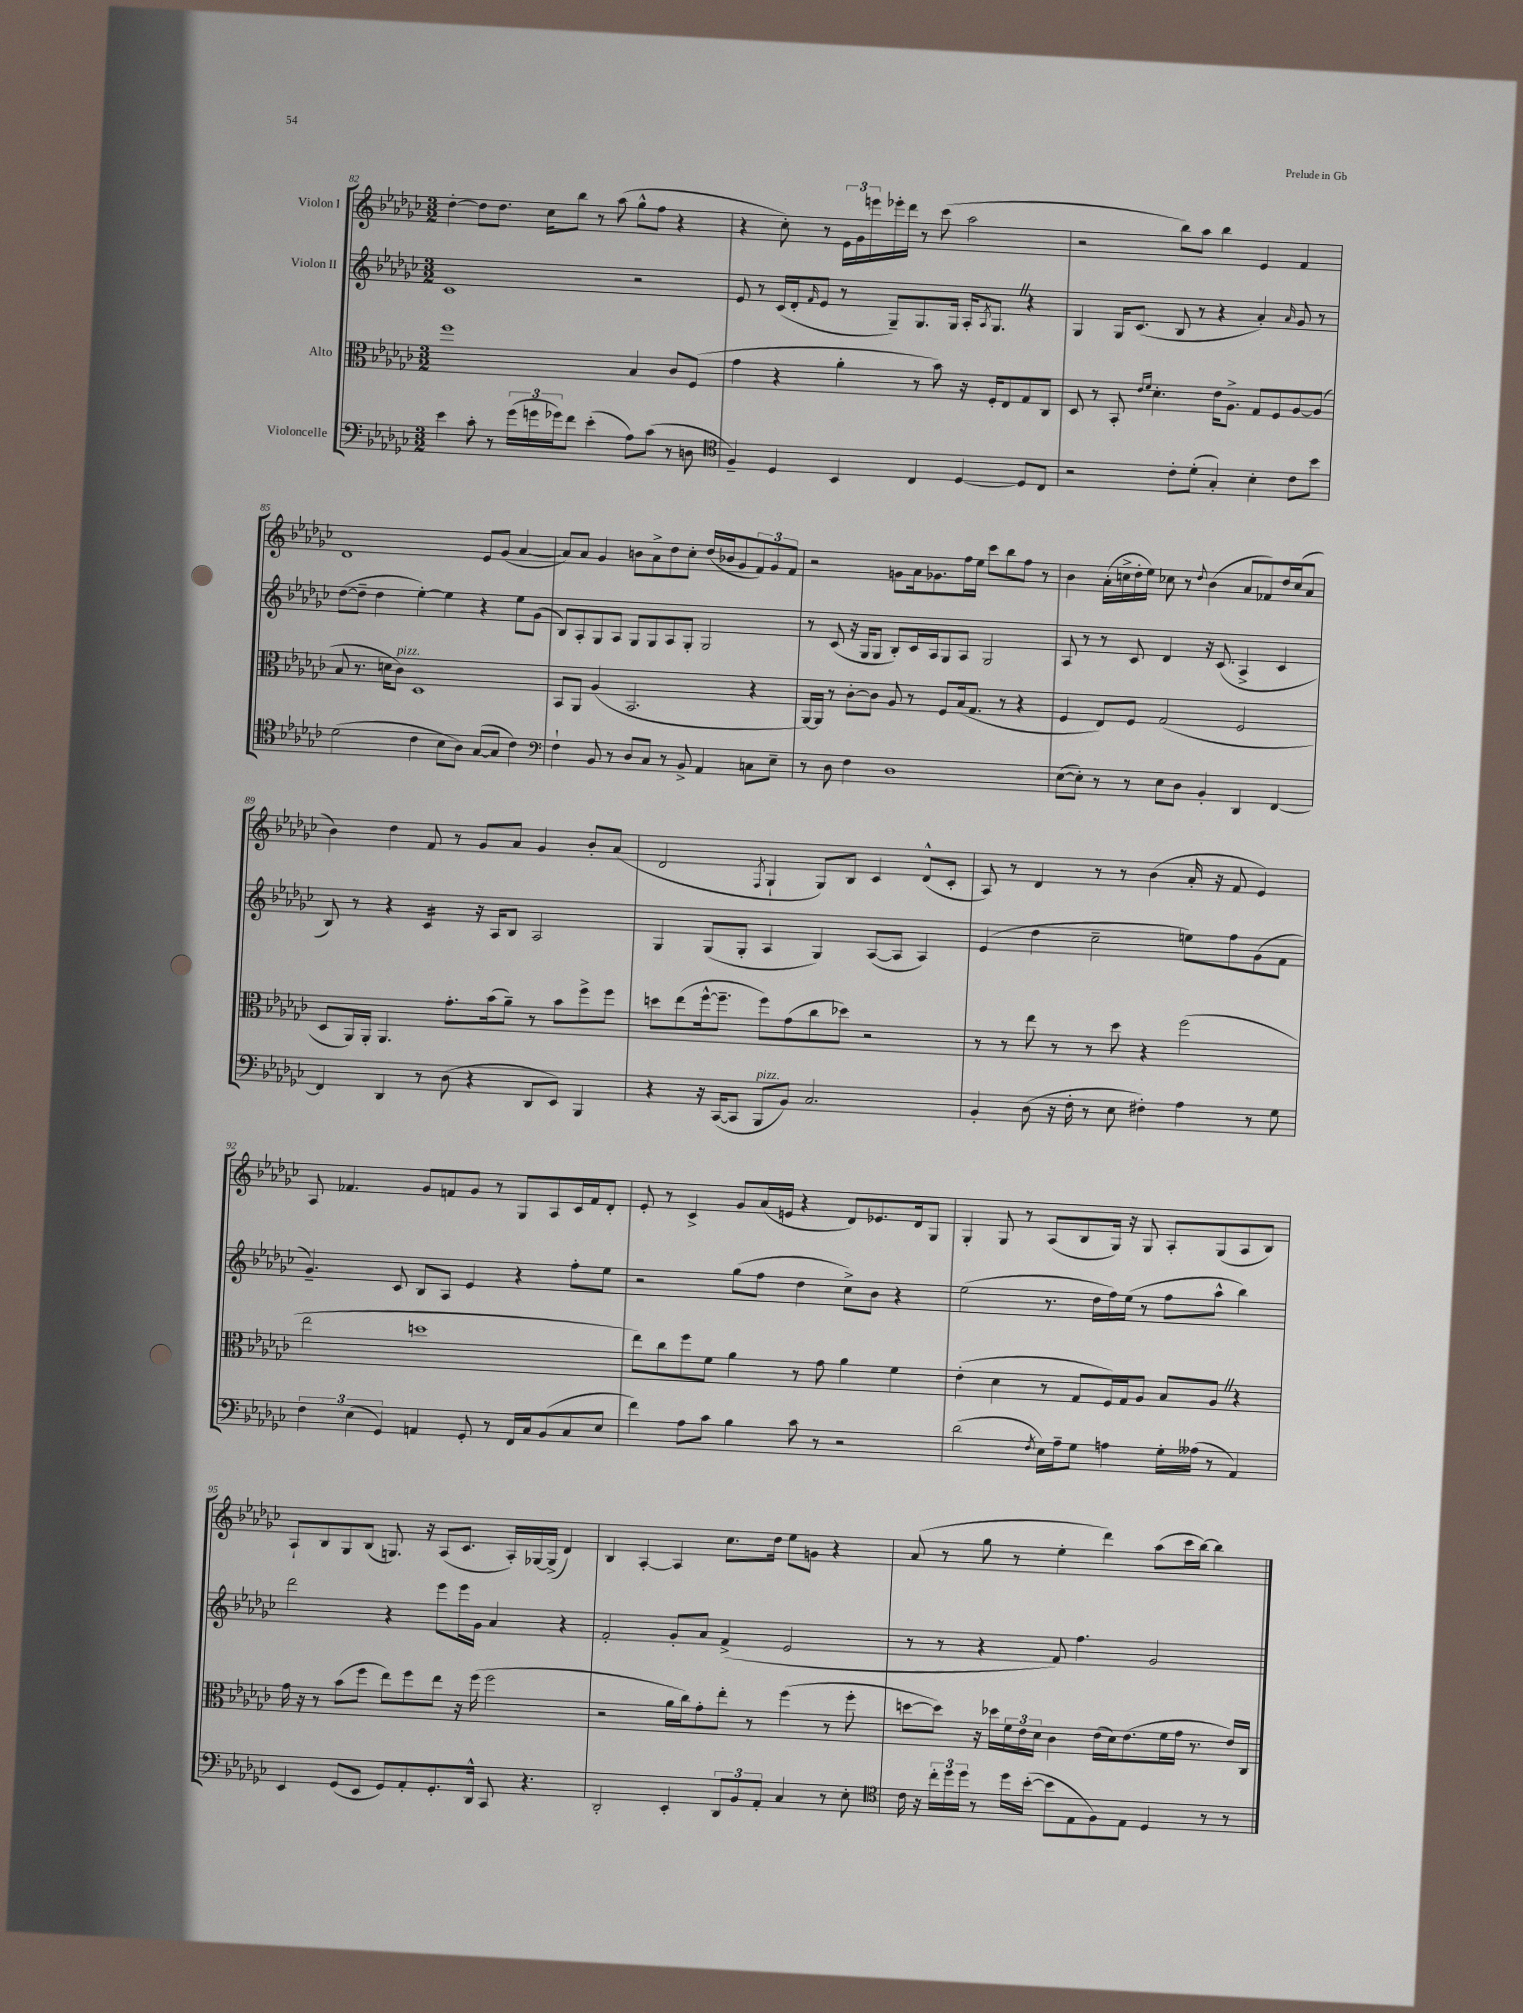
<<
\new StaffGroup <<
\new Staff = "s0" \with { instrumentName = "Violon I" } {
    \clef treble \key ges \major \numericTimeSignature \time 3/2
    des''4~-. des''8 des''8. ces''16 bes''8 r8 aes''8( ges''8-^ f''8 r4 |
    r4 ces''8-.) r8 \tuplet 3/2 { ees'16 ges'16 e'''16 } ees'''16-. des'''16 r8 ces'''8( aes''2 |
    r2 bes''8) aes''8 bes''4 ees'4 f'4 |
    des'1 ees'8 ges'8( aes'4~ |
    aes'8) aes'8 ges'4 b'8 aes'8-> des''8 ces''8-. des''16( bes'16 ges'8 \tuplet 3/2 { f'8) ges'8 f'8 } |
    r2 g'8 aes'16 ges'8. f''16 ees''16 ces'''8 bes''8 f''8 r8 |
    bes'4 aes'16-.( c''16-> des''16-. ees''16) ces''8 r8 \appoggiatura { des''8 } bes'4( aes'8 fes'8) des''16 ces''16( aes'8 |
    bes'4) des''4 f'8 r8 ges'8 aes'8 ges'4 bes'8-. aes'8( |
    des'2 \acciaccatura { f8 } ges4-! ges8) bes8 ces'4 des'8-^( ces'8-. |
    aes8) r8 des'4 r8 r8 bes'4( aes'16-. r16 f'8 ees'4) |
    aes8 fes'4. ges'8 f'8 ges'8 r8 ges8 aes8 ces'16 f'16 des'8-. |
    ees'8-. r8 ces'4-> ges'8 aes'16( e'16 r4 des'8) ees'8. des'16 ges8 |
    ges4-. ges8 r8 aes8( bes8 ges16) r16 ges8 aes8-. ges8( aes8 bes8) |
    aes8-! bes8 ges8 bes8( g8.) r16 aes8( ces'8. aes16-.) ges16~ ges16->( des'4) |
    bes4 aes4~-. aes4 ces''8. des''16 ees''8 g'8 r4 |
    aes'8( r8 ges''8 r8 ees''4-. des'''4) aes''8( ces'''16 bes''16~) bes''4 \bar "|." |
}
\new Staff = "s1" \with { instrumentName = "Violon II" } {
    \clef treble \key ges \major \numericTimeSignature \time 3/2
    ces'1 r2 |
    ees'8 r8 ces'16( des'16-. \grace { f'16 } ees'8 r8 ges8--) ges8. ges16 aes16-. \acciaccatura { aes8 } ges8. \once \override BreathingSign.text = \markup { \musicglyph "scripts.caesura.straight" } \breathe r4 |
    ges4 ges16 ces'8.( bes8 r8 r4 aes'4-.) \grace { aes'16 } ges'8 r8 |
    des''8~( des''8-- des''4 ees''4~-.) ees''4 r4 ees''8 ges'8( |
    bes8) aes8-. ges8 aes8 ges8 ges8 aes8 ges8-. ges2 |
    r8 ces'8( r16 ges16 ges8 bes8-.) ces'16 aes16 ges8 aes8 ges2 |
    aes8 r8 r8 ces'8 des'4 r16 ces'8.( aes4-> ces'4 |
    bes8) r8 r4 ces'4:16 r16 aes16 bes8 aes2 |
    ges4 ges8( ges8-. aes4 ges4) aes8~( aes8 aes4) |
    ees'4( des''4 ces''2-- e''8) f''8 ges'8( f'8 |
    ges'4.--) ces'8 bes8 aes8 ees'4 r4 f''8-. ees''8 |
    r2 ges''8( f''8 des''4 ces''8->) bes'8 r4 |
    ees''2( r8. des''16 f''16) ees''16( r8 f''8 aes''8-^ bes''4) |
    des'''2 r4 ees'''8 ees'''16 ges'16 aes'4 r4 |
    f'2-. ges'8-. aes'8 f'4->( ees'2 |
    r8 r8 r4 f'8) f''4. ges'2 \bar "|." |
}
\new Staff = "s2" \with { instrumentName = "Alto" } {
    \clef alto \key ges \major \numericTimeSignature \time 3/2
    f''1 bes4 ces'8 f8( |
    ges'4 r4 aes'4-. r8 bes'8) r16 f16-. ees8 ges8 ces8 |
    des8 r8 bes,8-. \grace { ees'16 f'16 } des'4.-. ees'16 aes8.-> ges8 f8 aes8~ aes8( |
    bes8 r8. d'16 ces'8^\markup { \italic "pizz." }) des1 |
    bes,8 aes,8 aes4( bes,2. r4 |
    aes,16~) aes,16 r8 ces'8~-. ces'8 aes8 r8 f8 bes16( ges8. r8 r4 |
    f4 ees8) f8 ges2( f2 |
    des8 aes,16) aes,16-. aes,4. ges'8.-. bes'16( aes'8--) r8 bes'8 f''8-> f''8 |
    d''8 ees''8( f''16~-^ f''8.-- f''8) ges'8( ces''8 des''8) r2 |
    r8 r8 ees''8 r8 r8 des''8 r4 f''2( |
    ees''2 d''1 |
    ees''8) ces''8 f''8 f'8 aes'4 r8 ges'8 aes'4 f'4 |
    ees'4-.( des'4 r8 ges8 f16) ges16 aes8 bes8 aes8 \once \override BreathingSign.text = \markup { \musicglyph "scripts.caesura.straight" } \breathe r4 |
    ges'16 r16 r8 bes'8( f''8 ees''8) f''8 ees''8 r16 f''16( f''2 |
    r2 aes'16 ces''16) ges'8-. ees''8-. r8 f''4( r8 f''8-. |
    d''8~ d''8) r16 des''16 \tuplet 3/2 { f'16 ees'16 des'16 } ces'4 ees'16( des'16) ees'8.( f'16 ges'16 r8. ees'16) ces16 \bar "|." |
}
\new Staff = "s3" \with { instrumentName = "Violoncelle" } {
    \clef bass \key ges \major \numericTimeSignature \time 3/2
    ees'4 ces'8-. r8 \tuplet 3/2 { ges'16( g'16 ges'16) } f'8 ees'4-.( aes8) ces'8( r8 d8 |
    \clef tenor f4--) des4 bes,4 ces4 des4~ des8 ces8 |
    r2 ces'8-. des'8-.( ges4-.) bes4-. ces'8 bes'8 |
    des'2( ces'4 bes8 aes8) ges8~( ges8 ces'4) |
    \clef bass f4-! bes,8 r8 des8 ces8 r8 bes,8-> aes,4 c8 ees8-- |
    r8 des8 f4 des1 |
    ees8~( ees8-.) r8 r8 ees8 des8 bes,4-. des,4 f,4~ |
    f,4 des,4 r8 des8( r4 des,8 ees,8) bes,,4 |
    r4 r16 ces,16~( ces,8 bes,,8^\markup { \italic "pizz." } bes,8) ces2. |
    bes,4-. des8( r16 f16-. r8 ees8 fis4-.) aes4 r8 ges8 |
    \tuplet 3/2 { f4 ees4( ges,4) } a,4 ges,8-. r8 f,16 ces16 bes,8( ces8 ees8 |
    f'4) aes8 ces'8 bes4 ces'8 r8 r2 |
    des'2( \acciaccatura { f8 } ees16) aes16-- ges8 a4 ges16-. aeses16( r8 aes,4) |
    ees,4 ges,8( ees,8 ges,8) aes,8-. ges,8.-. des,16-^ ces,8 r4. |
    des,2-. ees,4-. \tuplet 3/2 { des,8 bes,8 aes,8-. } ces4 r8 ees8-. |
    \clef tenor ces'16 r16 \tuplet 3/2 { ces''16-. des''16 des''16 } r8 des''16 bes'16~-.( bes'8 ees8 f8) ees8 des4 r8 r8 \bar "|." |
}
>>
>>
\layout { \context { \Score currentBarNumber = #82 } }
